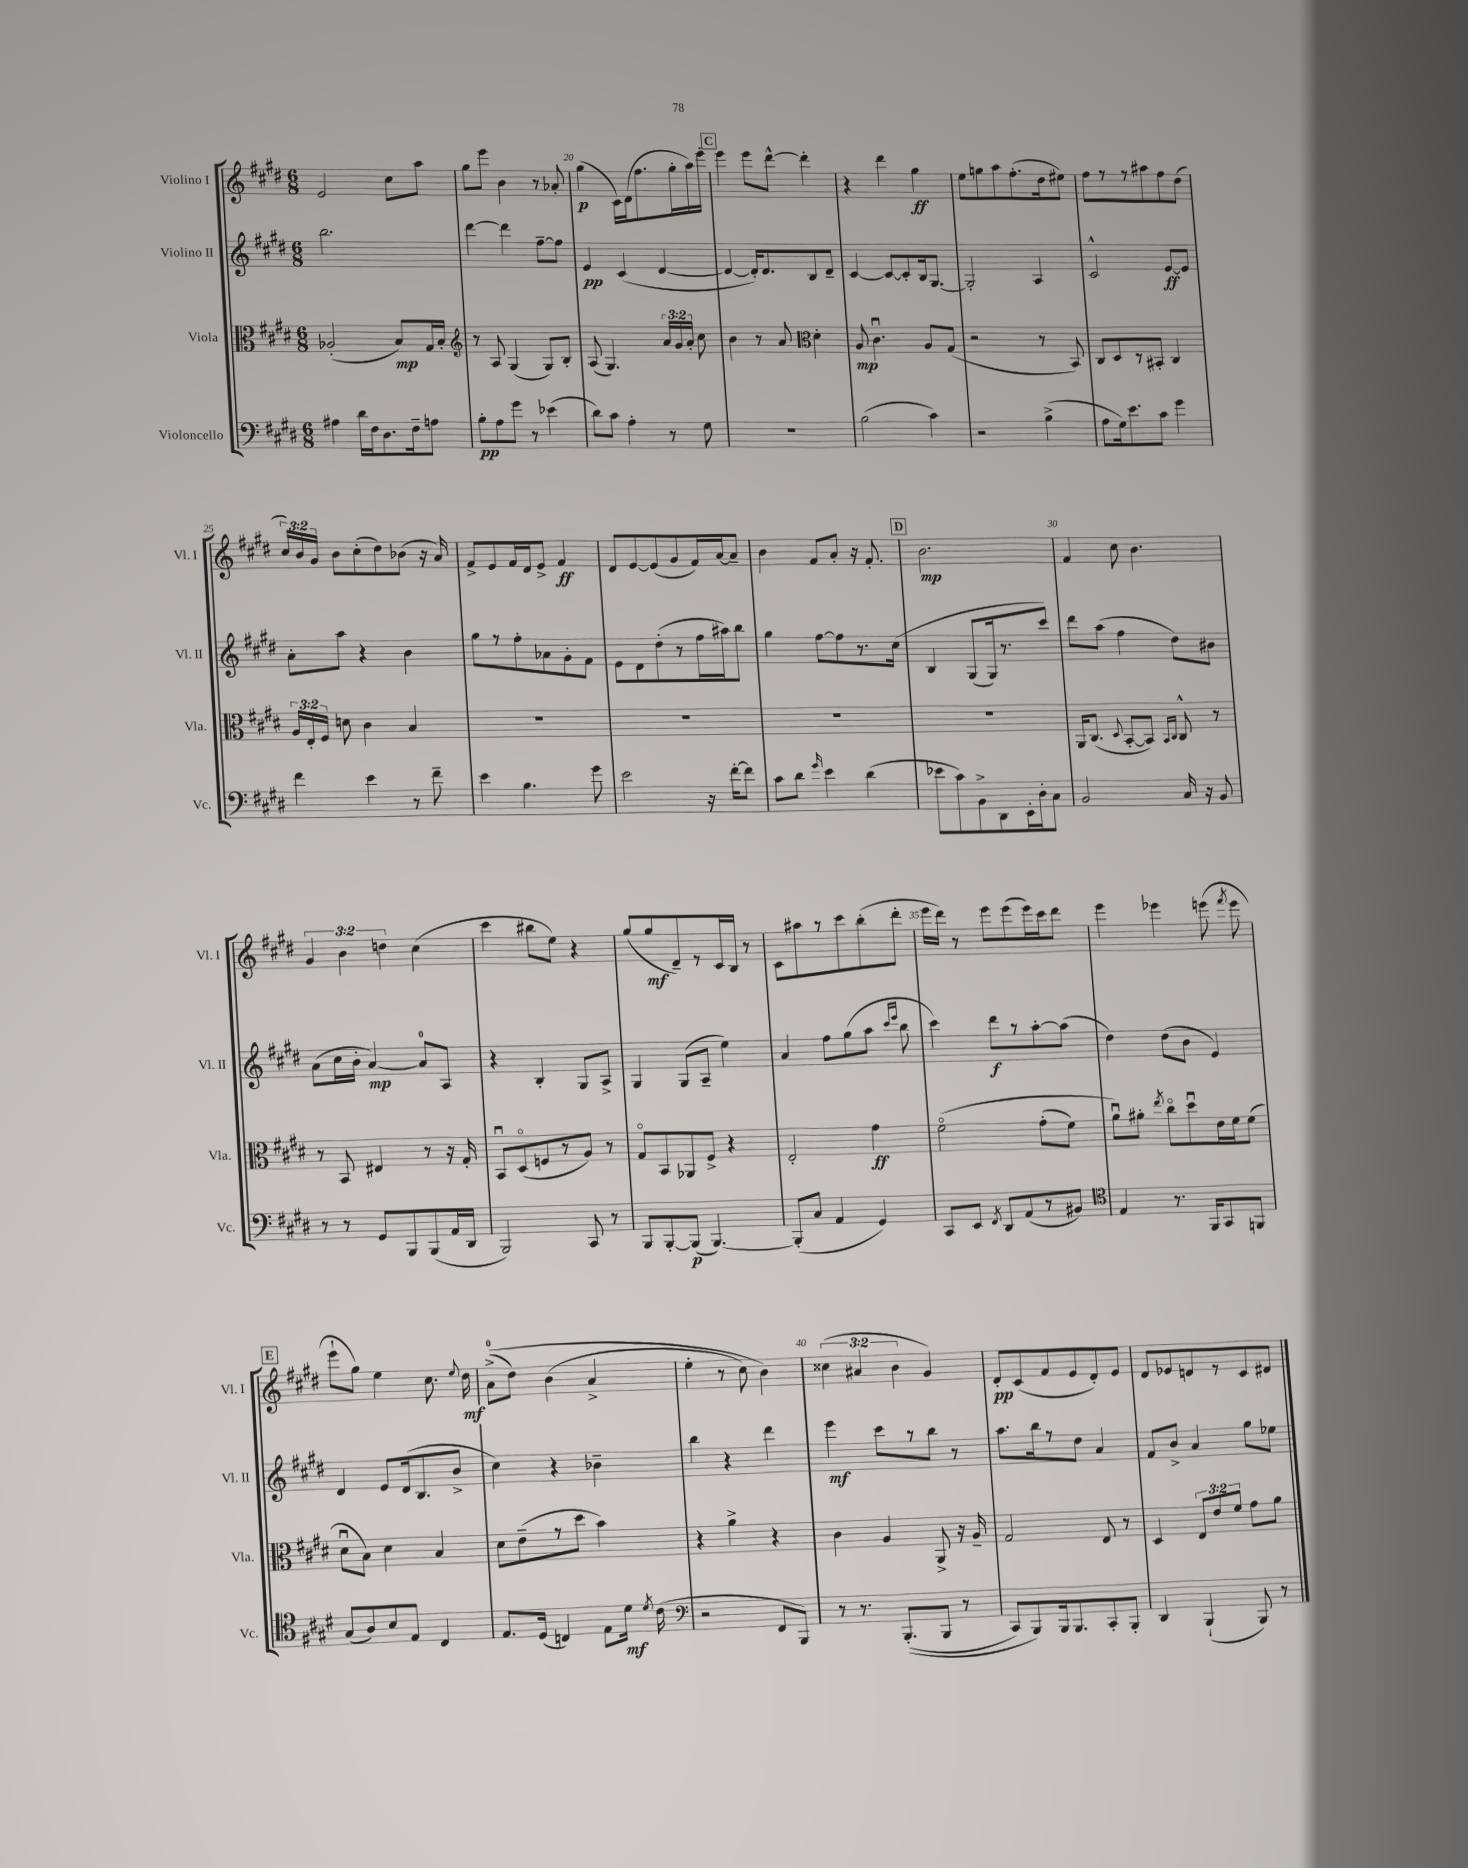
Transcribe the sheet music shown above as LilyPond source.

<<
\new StaffGroup <<
\new Staff = "s0" \with { instrumentName = "Violino I" shortInstrumentName = "Vl. I" } {
    \clef treble \key e \major \numericTimeSignature \time 6/8 \override Staff.TupletNumber.text = #tuplet-number::calc-fraction-text
    \autoBeamOff e'2 cis''8[ a''8] |
    gis''8[ e'''8] b'4 r8 aes'8-. |
    gis''4\p( cis'16[) dis'16( fis''8. gis''16-. a''16) e'''16]-. |
    \mark \markup { \box "C" } e'''4 e'''8[ dis'''8]~-^ dis'''4-. |
    r4 dis'''4 gis''4\ff |
    e''8[ g''8 a''8 fis''8.-.( dis''16 eis''8]) |
    fis''8[ r8 r8 ais''8 fis''8 dis''8]( |
    \tuplet 3/2 { cis''16[) b'16 gis'16] } b'8[ cis''8-.( dis''8) bes'8]( r16 a'16) |
    fis'8[-> e'8 fis'16 dis'16 e'8]-> fis'4\ff |
    dis'8[ e'8~ e'8( gis'8 fis'16) a'16~ a'8]-- |
    b'4 fis'8[ a'8]-. r16 fis'8.-. |
    \mark \markup { \box "D" } b'2.\mp |
    fis'4 cis''8 b'4. |
    \tuplet 3/2 { gis'4 b'4 d''4 } cis''4( |
    cis'''4 bis''8[ e''8]) r4 |
    gis''8[( gis''8\mf dis'8--) r8 cis'16 b16] r8 |
    cis'8[ ais''8 r8 cis'''8 b''8-.( dis'''8]-. |
    e'''16[ dis'''16]) r8 e'''8[ e'''8( e'''16) cis'''16 dis'''8] |
    e'''4 ees'''4 e'''8( \acciaccatura { fis'''8 } e'''8 |
    \mark \markup { \box "E" } e'''8[-! gis''8]) e''4 cis''8. \appoggiatura { e''8 } dis''16\mf |
    a'8[-0->(\( dis''8]) b'4( a'4-> |
    e''4-. r8 cis''8) b'4\) |
    \tuplet 3/2 { cisis''4( ais'4 b'4 } gis'4) |
    dis'8[-.\pp cis'8( fis'8 e'8 dis'8-.) e'8] |
    dis'8[ ees'8 d'8 r8 cis'8 dis'8] \bar "|." |
}
\new Staff = "s1" \with { instrumentName = "Violino II" shortInstrumentName = "Vl. II" } {
    \clef treble \key e \major \numericTimeSignature \time 6/8
    \autoBeamOff b''2. |
    dis'''4~ dis'''4 fis''8[~-- fis''8] |
    e'4\pp cis'4( dis'4~ |
    \mark \markup { \box "C" } dis'4~ dis'16[-.) dis'8. b8 dis'8]-- |
    cis'4~ cis'8[~ cis'8-. b16 gis8.]~ |
    gis2-. a4 |
    cis'2-^ e'8[~\ff e'8] |
    a'8[-. a''8] r4 b'4 |
    gis''8[ r8 fis''8-. aes'8 gis'8-. fis'8] |
    e'8[ dis'8 dis''8-.( r8 fis''16 ais''16) b''8] |
    gis''4 fis''8[~ fis''8 r8. cis''16]\( |
    \mark \markup { \box "D" } b4 gis8[( gis16) r8. cis'''8]\) |
    dis'''8[ a''8]( fis''4 dis''8[) bis'8] |
    a'8[( cis''16 b'16]-. a'4~\mp) a'8[-0 a8] |
    r4 b4-. gis8[ a8]-> |
    gis4 gis8[( a8]-- e''4) |
    a'4 fis''8[ gis''8( a''8] \grace { cis'''16[ e'''16] } b''8 |
    cis'''4) dis'''8[\f r8 a''8~-. a''8]( |
    dis''4) dis''8[( b'8] e'4) |
    \mark \markup { \box "E" } dis'4 e'8[ dis'16( b8. b'8]-> |
    cis''4) r4 bes'4-- |
    b''4 r4 dis'''4 |
    e'''4\mf cis'''8[ r8 b''8] r8 |
    a''8.[ b''16 r8 dis''8] a'4 |
    fis'8[ b'8]-> a'4 gis''8[ ees''8] \bar "|." |
}
\new Staff = "s2" \with { instrumentName = "Viola" shortInstrumentName = "Vla." } {
    \clef alto \key e \major \numericTimeSignature \time 6/8 \override Staff.TupletNumber.text = #tuplet-number::calc-fraction-text
    \autoBeamOff aes2-.( b8[\mp) gis16 b16]-. |
    \clef treble r8 a8 gis4( gis8[) b8]-. |
    a8( gis4.) \tuplet 3/2 { a'16[ gis'16 a'16]-. } cis''8 |
    \mark \markup { \box "C" } b'4 r8 a'8 \clef alto dis'4-. |
    a8\mp cis'4.\downbow a8[ gis8]( |
    r2 r8 b,8) |
    cis8[ dis8 r8 bis,8]-. cis4 |
    \tuplet 3/2 { a16[ e16-. fis16] } d'8 cis'4 b4 |
    R2. |
    R2. |
    R2. |
    \mark \markup { \box "D" } R2. |
    a,16[ cis8.]( \appoggiatura { dis8 } b,8[~-. b,8]) \grace { b,16[ cis16] } cis8-^ r8 |
    r8 b,8 eis4 r8 r16 gis16-. |
    b,8[\downbow dis8\flageolet( f8 r8 a8]) r8 |
    gis8[\flageolet b,8 aes,8 fis8]-> r4 |
    e2-. gis'4\ff |
    fis'2\flageolet\( gis'8[-.( fis'8]) |
    a'8[\downbow\) ais'8]-. \acciaccatura { e''8 } cis''8[\flageolet dis''8\downbow e'16 fis'16 fis'8]( |
    \mark \markup { \box "E" } dis'8[\downbow b8]) dis'4 b4 |
    dis'8[ e'8--( r8 dis''8] b'4) |
    r4 a'4-> r4 |
    cis'4 a4 a,8-> r16 a16-- |
    gis2 e8 r8 |
    dis4 \tuplet 3/2 { e8[ e'8 fis'8] } gis'8[ a'8] \bar "|." |
}
\new Staff = "s3" \with { instrumentName = "Violoncello" shortInstrumentName = "Vc." } {
    \clef bass \key e \major \numericTimeSignature \time 6/8
    \autoBeamOff ais4 dis'16[ fis16 dis8. fis16-- a8] |
    b8[-.\pp a8 gis'8] r8 ees'4( |
    dis'8[) cis'8] a4-. r8 gis8 |
    \mark \markup { \box "C" } R2. |
    b2( cis'4) |
    r2 b4->( |
    a8[ gis16) e'8. cis'8] gis'4 |
    fis'4 e'4 r8 fis'8-- |
    e'4 b4. gis'8 |
    e'2 r16 fis'16[~-. fis'8] |
    cis'8[ dis'8] \grace { gis'16 } e'4 dis'4( |
    \mark \markup { \box "D" } ees'8[ cis'8) b,8-> dis,8 e,16-. dis16-. cis8] |
    b,2 cis16 r16 b,8 |
    r8 r8 gis,8[ b,,8 b,,8( a,16 dis,16] |
    b,,2) cis,8 r8 |
    b,,8[ b,,8~-. b,,8]\p( b,,4.~) |
    b,,8[-.( cis8] a,4 gis,4) |
    cis,8[ e,8] \acciaccatura { fis,8 } dis,8[ a,8( r8 bis,8]) |
    \clef tenor e4 r8. fis,16[ gis,8 f,8] |
    \mark \markup { \box "E" } gis8[( a8) b8 e8] cis4 |
    e8.[ dis16]( c4) e8[ dis'16]\mf \acciaccatura { dis'8 } cis'16( |
    \clef bass r2 fis,8[ b,,8]) |
    r8 r8. b,,8.[-.(\( b,,8] r8 |
    cis,8[) b,,8\) b,,16 b,,8. cis,8-. b,,8]-. |
    dis,4 b,,4-!( b,,8) r8 \bar "|." |
}
>>
>>
\layout { \context { \Score currentBarNumber = #18 \override BarNumber.break-visibility = ##(#f #t #t) barNumberVisibility = #(every-nth-bar-number-visible 5) } }
